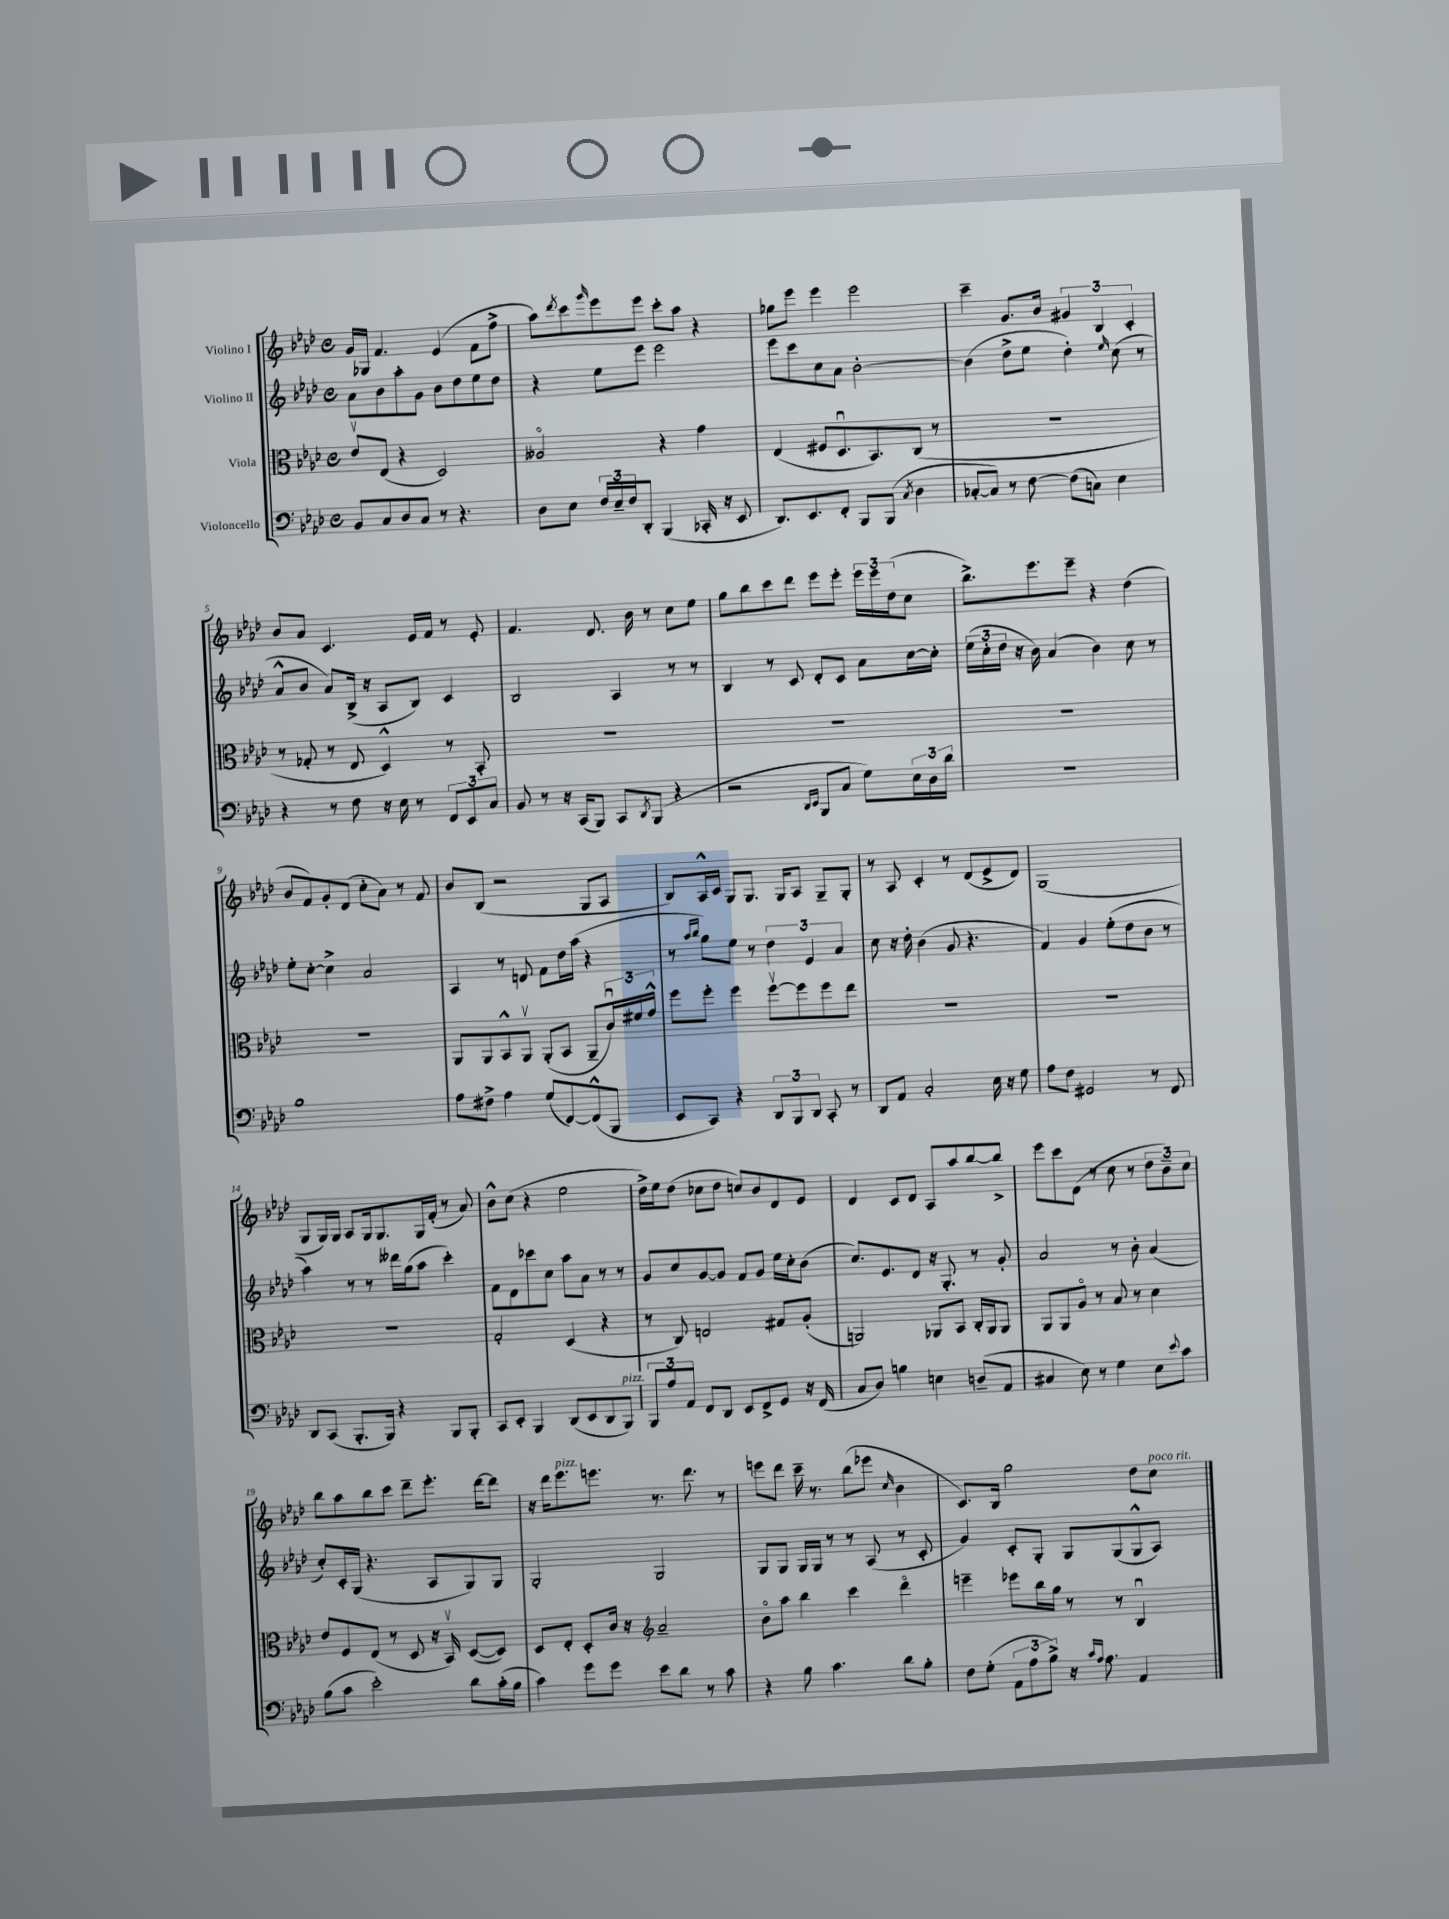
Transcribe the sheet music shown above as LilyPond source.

<<
\new StaffGroup <<
\new Staff = "s0" \with { instrumentName = "Violino I" } {
    \clef treble \key aes \major \defaultTimeSignature \time 4/4
    g'16 ges16 f'4. ees'4( f'8 f''8-> |
    aes''8) \acciaccatura { des'''8 } c'''8 \grace { g'''16 } ees'''8 ees'''8 c'''8-. aes''8 r4 |
    ges''8 ees'''8 ees'''4 ees'''2 |
    c'''4-- g'8. bes'16 \tuplet 3/2 { gis'4 bes4 c'4-. } |
    bes'8 aes'8 c'4. ees'16 f'16 r8 ees'8-. |
    f'4. des'8. bes'16 r8 c''8 ees''8 |
    g''8 bes''8 c'''8 des'''8 ees'''8 ees'''8-. \tuplet 3/2 { ees'''16 ees'''16 des''16( } c''8 |
    bes''8.->) ees'''8. ees'''8-- r4 des''4( |
    bes'8 f'8) g'8-. des'8( c''8-. aes'8) r8 f'8 |
    bes'8 bes8( r2 g8 aes8 |
    bes8) aes16-^ c'16 g8 g8. g16 aes8 g8-- g8-. |
    r8 aes8 c'4-. r8 des'8( ees'8-> des'8) |
    g1( |
    g8 g16) g16 aes8 g16 g8. g16 f'16-.( r8 aes'8) |
    bes'8-^ c''8( r4 ees''2 |
    des''16->) ees''16 des''8( ces''8 des''8 c''8) bes'8 des'8 ees'8 |
    des'4 c'8 des'8 aes8 aes''8 bes''8~ bes''8-> |
    ees'''8 c'''8 des'8( r8 c''8 r8 \tuplet 3/2 { des''8 bes'8--) c''8 } |
    bes''8 aes''8 bes''8 c'''8 des'''8-- ees'''8.-. des'''16~ des'''8 |
    r16 des'''16 ees'''8.^\markup { \italic "pizz." } e'''8. r8. des'''8. r8 |
    e'''8 des'''8 c'''16-- r8. bes''8( ees'''8 \grace { c''16 } bes'4 |
    c'8.) bes16 g''2 des''8 c''8^\markup { \italic "poco rit." } \bar "|." |
}
\new Staff = "s1" \with { instrumentName = "Violino II" } {
    \clef treble \key aes \major \defaultTimeSignature \time 4/4
    aes'8 bes'8 aes''8-. g'8 bes'8 des''8 ees''8 des''8 |
    r4 ees''8 ees'''8 ees'''2 |
    ees'''8 c'''8 c''8 aes'8 bes'2~-. |
    bes'4( des''8-> ees''8 des''4-.) \grace { ees''16 } c''8( r8 |
    aes'8-^ bes'8 aes'8) bes16->( r16 aes8 bes8) c'4 |
    bes2 aes4 r8 r8 |
    bes4 r8 c'8 des'8-. c'8 aes'8 c''16~ c''16-. |
    \tuplet 3/2 { ees''16( c''16-. des''16 } r16 bes'16) aes'4( bes'4) c''8 r8 |
    ees''8-. c''8~-. c''4-> aes'2 |
    aes4 r8 d'8 f'8 des''16 aes''16( r4 |
    r8 \grace { aes''16 bes''16 } g''8) ees''8 r8 \tuplet 3/2 { des''4 ees'4 aes'4 } |
    c''8 r16 des''16-. bes'4( g'8 r4. |
    f'4) g'4 ees''8-.( des''8 bes'8 r8 |
    aes''4) r8 r8 deses'''16 g''16( aes''8 c'''4-.) |
    f'8 des'8 ces'''8 c''8 aes''8 aes'8 r8 r8 |
    g'8 c''8 g'8~ g'8 f'8 g'8 ees''16 c''16-. bes'8( |
    c''8.) ees'8. des'8 r16 g8.-. r8 g'8-. |
    aes'2 r8 bes'8-. aes'4( |
    c''8-.) c'16-. g16( r4. aes8 g8) g8 |
    g2-. g2 |
    g8 g8 g16 g16 r8 r8 aes8( r8 c'8-. |
    g'4) c'8-. g8-. g8 g8( g8-^ aes8) \bar "|." |
}
\new Staff = "s2" \with { instrumentName = "Viola" } {
    \clef alto \key aes \major \defaultTimeSignature \time 4/4
    ees'8\upbow ees8( r4 des2) |
    aeses2\flageolet r4 g'4 |
    ees4( fis8 des8.\downbow bes,8.) c8( r8 |
    R1 |
    r8 ges8-. r8 ees8 des4-^) r8 bes,8-. |
    R1 |
    R1 |
    R1 |
    R1 |
    aes,8 aes,8 bes,8-^ aes,8\upbow aes,8-.( bes,8 aes,8-- \tuplet 3/2 { c'16\downbow) fis'16 g'16-^ } |
    f''8 f''8-. f''4 f''8~\upbow f''8 f''8 ees''8 |
    R1 |
    R1 |
    R1 |
    g2-. des4( r4 |
    r8 c8) e2 gis8 aes8-.( |
    a,2) aes,8 bes,8 c16-. aes,16 aes,8 |
    aes,8 aes,8 aes8\flageolet r8 bes8 r8 des'4 |
    ees'8 f8 ees8( r8 des8 r16 bes,16\upbow) des8~( des8) |
    des8 ees8-. des8-. c'16 r16 \clef treble aes'2-- |
    bes'8\flageolet aes''8 bes''4 c'''4 des'''4\flageolet |
    e'''4-- ees'''8 bes''16 g''16 r8 r8 bes4\downbow \bar "|." |
}
\new Staff = "s3" \with { instrumentName = "Violoncello" } {
    \clef bass \key aes \major \defaultTimeSignature \time 4/4
    bes,8 c8 des8 c8 r8 r4. |
    des8 ees8 \tuplet 3/2 { f16 ees16-- f16 } des,8-. bes,,4( ces,16-. r16 ees,8 |
    des,8.) ees,8. f,8-. bes,,8 bes,,8( \acciaccatura { c8 } des4 |
    ces8~-. ces8) r8 f8~ f8( c8) ees4 |
    r4 r8 f8 r16 ees16 r8 \tuplet 3/2 { f,8 ees,8 c8 } |
    bes,8 r8 r16 c,16( bes,,8) c,8 \acciaccatura { des,8 } bes,,8( r4 |
    r2 \grace { des,16 ees,16 } bes,,8 c8 g8) \tuplet 3/2 { ees16 des16 des'16 } |
    R1 |
    bes1 |
    aes8 fis8-> aes4 g8( f,8~) f,8-^( bes,,8 |
    ees,8 c,8) r4 \tuplet 3/2 { des,8 bes,,8 des,8 } c,8-. r8 |
    des,8 aes,8 c2-. ees16 r16 g8 |
    aes8 f8 gis,2 r8 f,8 |
    des,8 c,8( bes,,8.-. bes,,16) r4 bes,,8 bes,,8-. |
    c,8 ees,8-. bes,,4 des,8( ees,8 des,8 bes,,8^\markup { \italic "pizz." }) |
    \tuplet 3/2 { bes,,8 aes8 aes,8 } f,8 des,8 ees,8 f,8-> g,8 r16 f,16( |
    c8 des8) b4 e4 d8--( aes,8 |
    cis4 ees8) r8 g4 ees8 \appoggiatura { ees'8 } c'8 |
    bes8( c'8 ees'2-.) des'8 c'16-.( bes16 |
    c'4) g'8 g'8 ees'8 des'8 r8 c'8 |
    r4 bes8 c'4. des'8 bes8-. |
    f8 g8-.( \tuplet 3/2 { aes,8 aes8 bes8->) } r16 \grace { c'16 aes16 } aes8. aes,4 \bar "|." |
}
>>
>>
